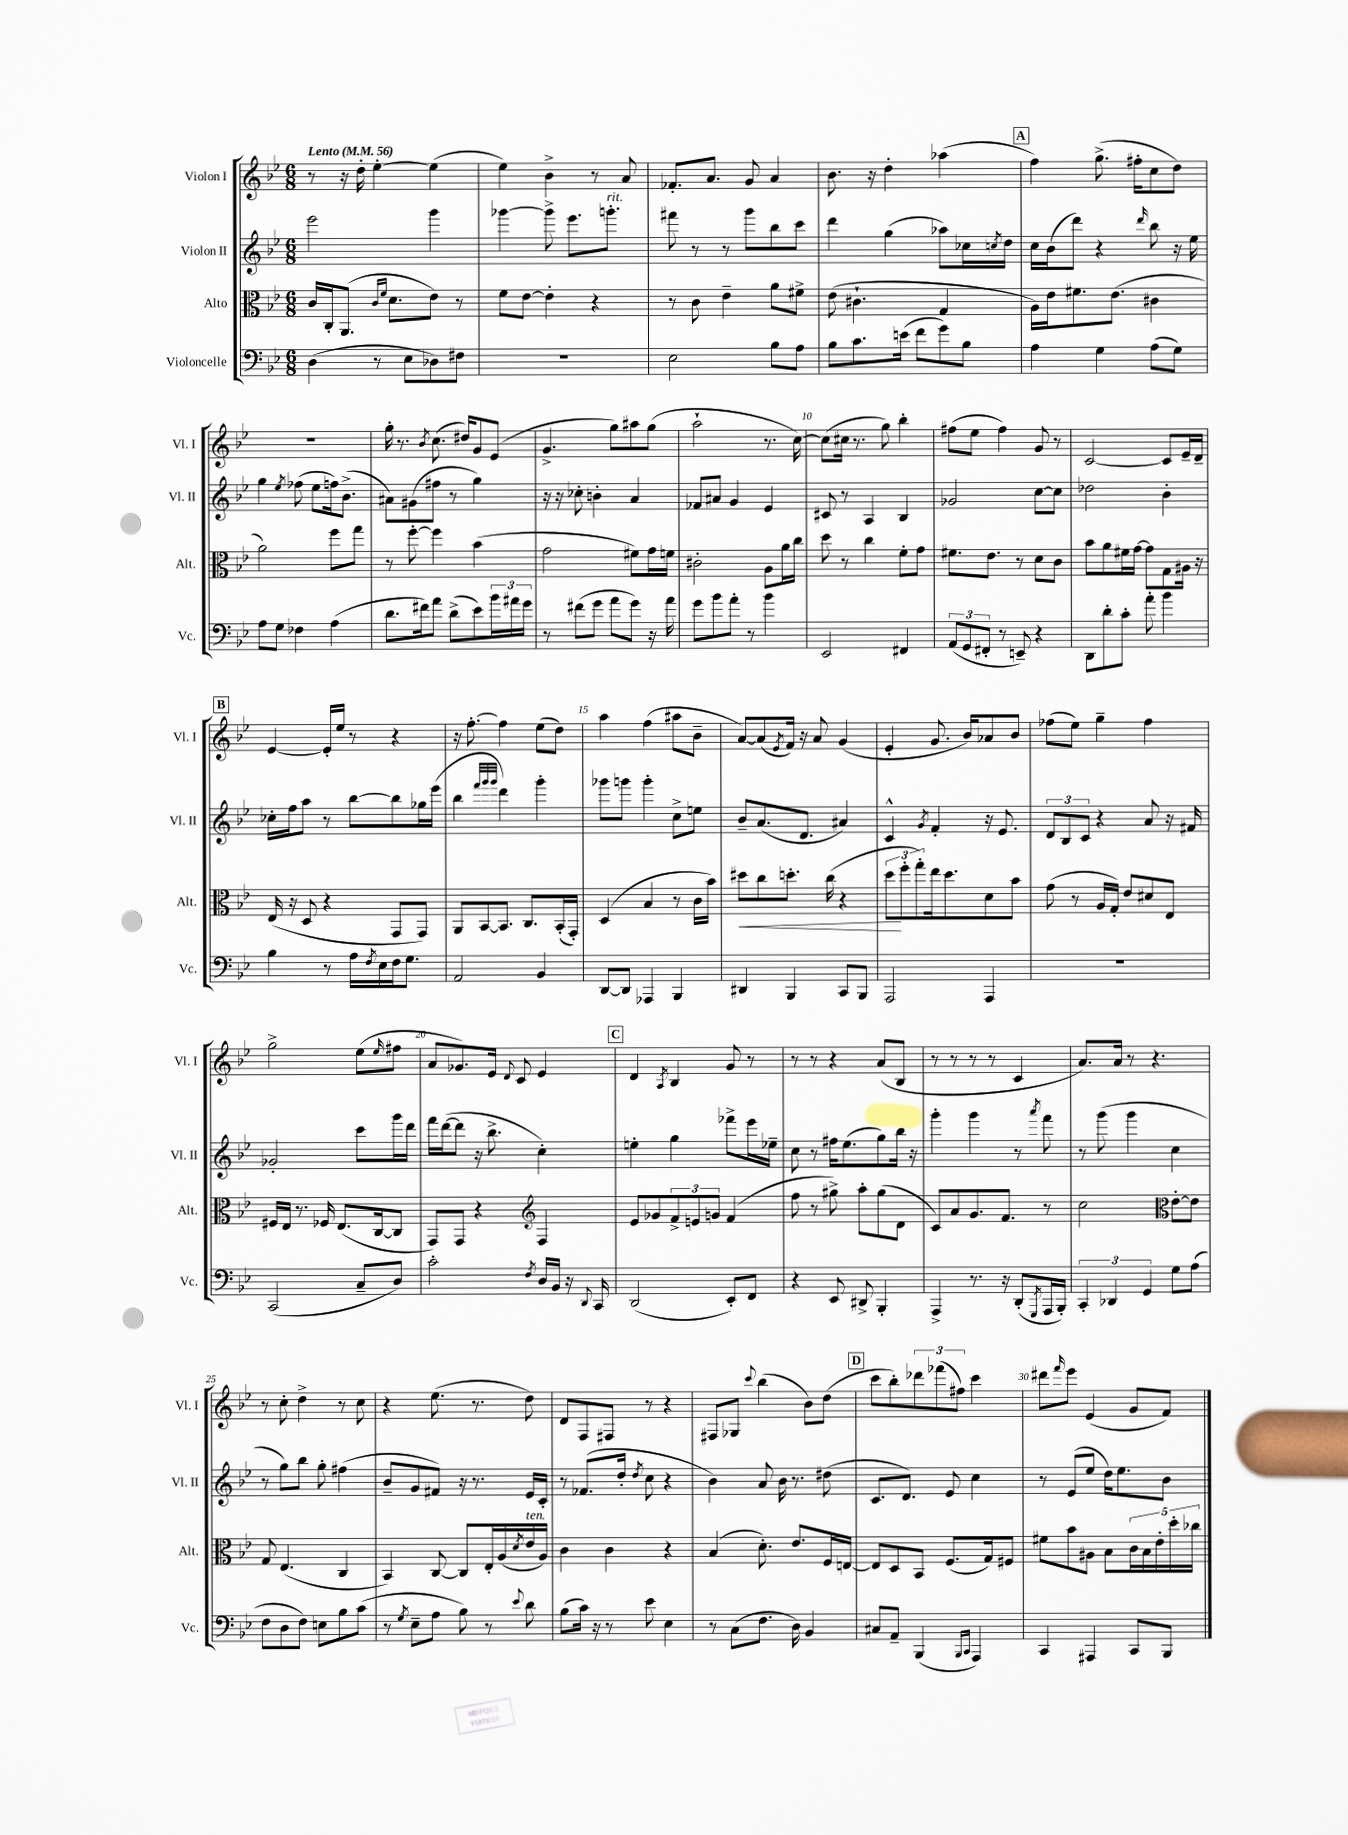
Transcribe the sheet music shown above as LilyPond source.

<<
\new StaffGroup <<
\new Staff = "s0" \with { instrumentName = "Violon I" shortInstrumentName = "Vl. I" } {
    \clef treble \key bes \major \numericTimeSignature \time 6/8 \tempo "Lento" 4 = 56
    r8 r16 d''16-. ees''4~-. ees''4( |
    ees''4) bes'4-> r8 a'8 |
    fes'8.-. a'8. g'8 a'4 |
    bes'8. r16 d''4-. aes''4( |
    \mark \markup { \box "A" } f''4) g''8.->( fis''16-. c''8 d''8) |
    r2. |
    g''16-. r8. \acciaccatura { bes'8 } c''8.( dis''16) g'8 ees'8( |
    g'4.-> g''8) ais''8 g''8( |
    a''2-! r8. c''16~) |
    c''8( cis''16 r8. g''8) bes''4-. |
    fis''8( ees''8 fis''4) g'8 r8 |
    c'2~ c'8 ees'16-- d'16-- |
    \mark \markup { \box "B" } ees'4~ ees'16-. ees''16 r8 r4 |
    r16 f''8.~-. f''4 ees''8( d''8) |
    a''4 f''4( ais''8 bes'8-- |
    a'8~) a'8( \acciaccatura { ees'8 } f'16) r16 a'8 g'4( |
    ees'4-. g'8. bes'16) aes'8 bes'8 |
    fes''8( ees''8) g''4-- fes''4 |
    g''2-> ees''8( \grace { ees''16 } fis''8 |
    a'8 ges'8.) ees'16 \appoggiatura { d'8 } c'8 ees'4 |
    \mark \markup { \box "C" } d'4 \acciaccatura { a8 } bes4 g'8 r8 |
    r8 r8 r4 a'8( bes8 |
    r8 r8 r8 r8 c'4 |
    a'8.) a'16 r8 r4. |
    r8 c''8-. d''4-> r8 c''8 |
    r4 ees''8.( r8. d''8) |
    d'8 f8 fis8 r8 r4 |
    fis8 ges8 \appoggiatura { c'''8 } bes''4( bes'8) d''8( |
    \mark \markup { \box "D" } c'''8 bes''8-.) \tuplet 3/2 { des'''8 fes'''8( fis''8) } c'''4 |
    dis'''8 \grace { f'''16 } ees'''8 ees'4( g'8 f'8) \bar "|." |
}
\new Staff = "s1" \with { instrumentName = "Violon II" shortInstrumentName = "Vl. II" } {
    \clef treble \key bes \major \numericTimeSignature \time 6/8
    ees'''2 g'''4 |
    ges'''4~ ges'''8-> ees'''8. g'''8.-.^\markup { \italic "rit." } |
    fis'''8 r8 r8 g'''8 bes''8 c'''8 |
    d'''4 g''4( aes''8) ces''16 \acciaccatura { c''8 } d''16 |
    \mark \markup { \box "A" } c''16 bes'16( d'''8) r4 \grace { d'''16 } bes''8 r16 ees''16 |
    g''4 \acciaccatura { ees''8 } fes''8( ees''8 f''16) bes'8.->( |
    ais'8) gis'8( fis''8 r8 g''4) |
    r16 r16 ces''8-. b'4-. a'4 |
    fes'8 ais'8 g'4 ees'4 |
    cis'8 r8 a4 bes4 |
    ges'2 c''8~ c''8 |
    des''2 bes'4-. |
    \mark \markup { \box "B" } ces''16-. f''16 a''8 r8 bes''8~ bes''8 ges''16 ees'''16( |
    bes''4 \grace { f'''32 g'''32 g'''32 } d'''4) g'''4-. |
    ges'''8 g'''8 g'''4-. c''8-> e''8 |
    bes'8-- a'8.( d'8. ais'4) |
    c'4-^ \acciaccatura { g'8 } f'4-. r16 ees'8. |
    \tuplet 3/2 { d'8 bes8 c'8 } r4 a'8 r16 fis'16 |
    ges'2-. c'''8 g'''16 d'''16 |
    f'''16 d'''16~( d'''8 r16 bes''8.-> c''4-.) |
    \mark \markup { \box "C" } e''4-. g''4 fes'''8-> ees'''16 ees''16-- |
    c''8 r8 fis''16 ees''8.( g''8) bes''16 r16 |
    g'''4-. g'''4 r8 \acciaccatura { a'''8 } f'''8 |
    r8 g'''8( g'''4 c''4 |
    r8 g''8) bes''8 g''8-. fis''4( |
    bes'8-- g'8 fis'8) r16 r8. ees'16 c'16-. |
    r8 fes'8.( d''16-. \acciaccatura { d''8 } c''8 r4 |
    bes'4) a'8 bes'16 r8. dis''8( |
    \mark \markup { \box "D" } c'8. d'8.) ees'8 c''4 |
    r8 ees'8( ees''8 d''16) ees''8. bes'8 \bar "|." |
}
\new Staff = "s2" \with { instrumentName = "Alto" shortInstrumentName = "Alt." } {
    \clef alto \key bes \major \numericTimeSignature \time 6/8
    c'16 c16-. a,8.( \grace { c'16 f'16 } d'8. ees'8) r8 |
    f'8 ees'8~ ees'4-. r4 |
    r8 c'8 ees'4-- a'8 fis'8-> |
    ees'8( cis'4.-! g4 |
    \mark \markup { \box "A" } a16) ees'16 fis'8. ees'8.( cis'4 |
    a'2) f''8 g''8 |
    r8 f''8~-. f''4 bes'4( |
    g'2 fis'8) g'16 f'16 |
    cis'2-. a8 a'16 c''16 |
    d''8 r8 c''4 f'8-. g'8 |
    fis'8. ees'8. r8 d'8 c'8 |
    bes'8 a'8 fis'16 g'16~ g'8 g8 ais16 r16 |
    \mark \markup { \box "B" } ees16( r16 d8 r4 g,8 g,8) |
    a,8 bes,8~ bes,8. c8. bes,16-.( g,16-.) |
    d4( bes4 r8 c'16 bes'16) |
    dis''8\< c''8 d''8.-. c''16( r4 |
    \tuplet 3/2 { d''8\! f''8-. g''8-.) } ees''16 d''8. d'8 bes'8 |
    g'8( r8 a16 g16-.) ees'8 dis'8 ees8 |
    fis16 ees16 r8. fes16 ees8.( c16~ c8 |
    g,8) g,8 r4 \clef treble f4 |
    \mark \markup { \box "C" } ees'8 ges'8 \tuplet 3/2 { f'8-> e'8 g'8 } f'4( |
    f''8 r8 gis''8->) a''8-. gis''8( d'8 |
    c'8) a'8 g'8. f'8. r8 |
    c''2 \clef alto ees'8~-. ees'8 |
    g8 ees4.( c4 |
    bes,4) c8~ c8 ees16-. a16( \acciaccatura { d'8 } ees'16^\markup { \italic "ten." } a16) |
    c'4 c'4 r4 |
    bes4( d'8.-.) ees'8. f16 e16~ |
    \mark \markup { \box "D" } e8 d8 bes,8 f8.( g16) fis8 |
    fis'8 bes'8 ais8 bes8 \tuplet 5/4 { c'16 bes16 ees'16-. d''16-. ces''16 } \bar "|." |
}
\new Staff = "s3" \with { instrumentName = "Violoncelle" shortInstrumentName = "Vc." } {
    \clef bass \key bes \major \numericTimeSignature \time 6/8
    d4( r8 ees8 des8) fis8 |
    R2. |
    ees2 bes8 a8 |
    bes8 c'8. e'16( f'8 g'8) bes8 |
    \mark \markup { \box "A" } a4 g4 a8( g8) |
    a8 g8 fes4 a4( |
    d'8. fis'16) a'8 d'8->( ees'8) \tuplet 3/2 { bes'16 ais'16 g'16 } |
    r8 fis'8( g'8 a'8 g'8) r16 a'16 |
    g'8 bes'8 a'8-. r8 bes'4 |
    ees,2 fis,4 |
    \tuplet 3/2 { a,8( g,8 fis,8-. } r8 e,8--) r4 |
    d,8 d'8-. c'8-. a'8-. bes'4 |
    \mark \markup { \box "B" } bes4 r8 a16 \acciaccatura { f8 } ees16 f16 g8. |
    a,2 bes,4 |
    d,8~ d,8 aes,,4 bes,,4 |
    dis,4 bes,,4 c,8 bes,,8 |
    a,,2 a,,4 |
    R2. |
    c,2( c8-- d8) |
    c'2-. \acciaccatura { f8 } d16 bes,16 r16 \appoggiatura { d,8 } c,16 |
    \mark \markup { \box "C" } d,2( ees,8-.) f,8 |
    r4 ees,8 dis,8-> bes,,4-. |
    a,,4-> r8. r16 d,8-.( \acciaccatura { g,,8 } a,,16 bes,,16-.) |
    \tuplet 3/2 { c,4-. des,4 g,4 } g8 a8( |
    f8 d8 f8) e8 bes8 c'8( |
    r8 \acciaccatura { g8 } ees8-- a8 bes8) r8 \appoggiatura { ees'8 } d'8 |
    bes8( c'16) r16 r8 ees'8 ees4 |
    r8 c8( f8. d16) bes,4 |
    \mark \markup { \box "D" } cis8 a,8-- bes,,4( \grace { bes,,16 c,16 } a,,4) |
    c,4 ais,,4 c,8 bes,,8 \bar "|." |
}
>>
>>
\layout { \context { \Score \override BarNumber.break-visibility = ##(#f #t #t) barNumberVisibility = #(every-nth-bar-number-visible 5) } }
